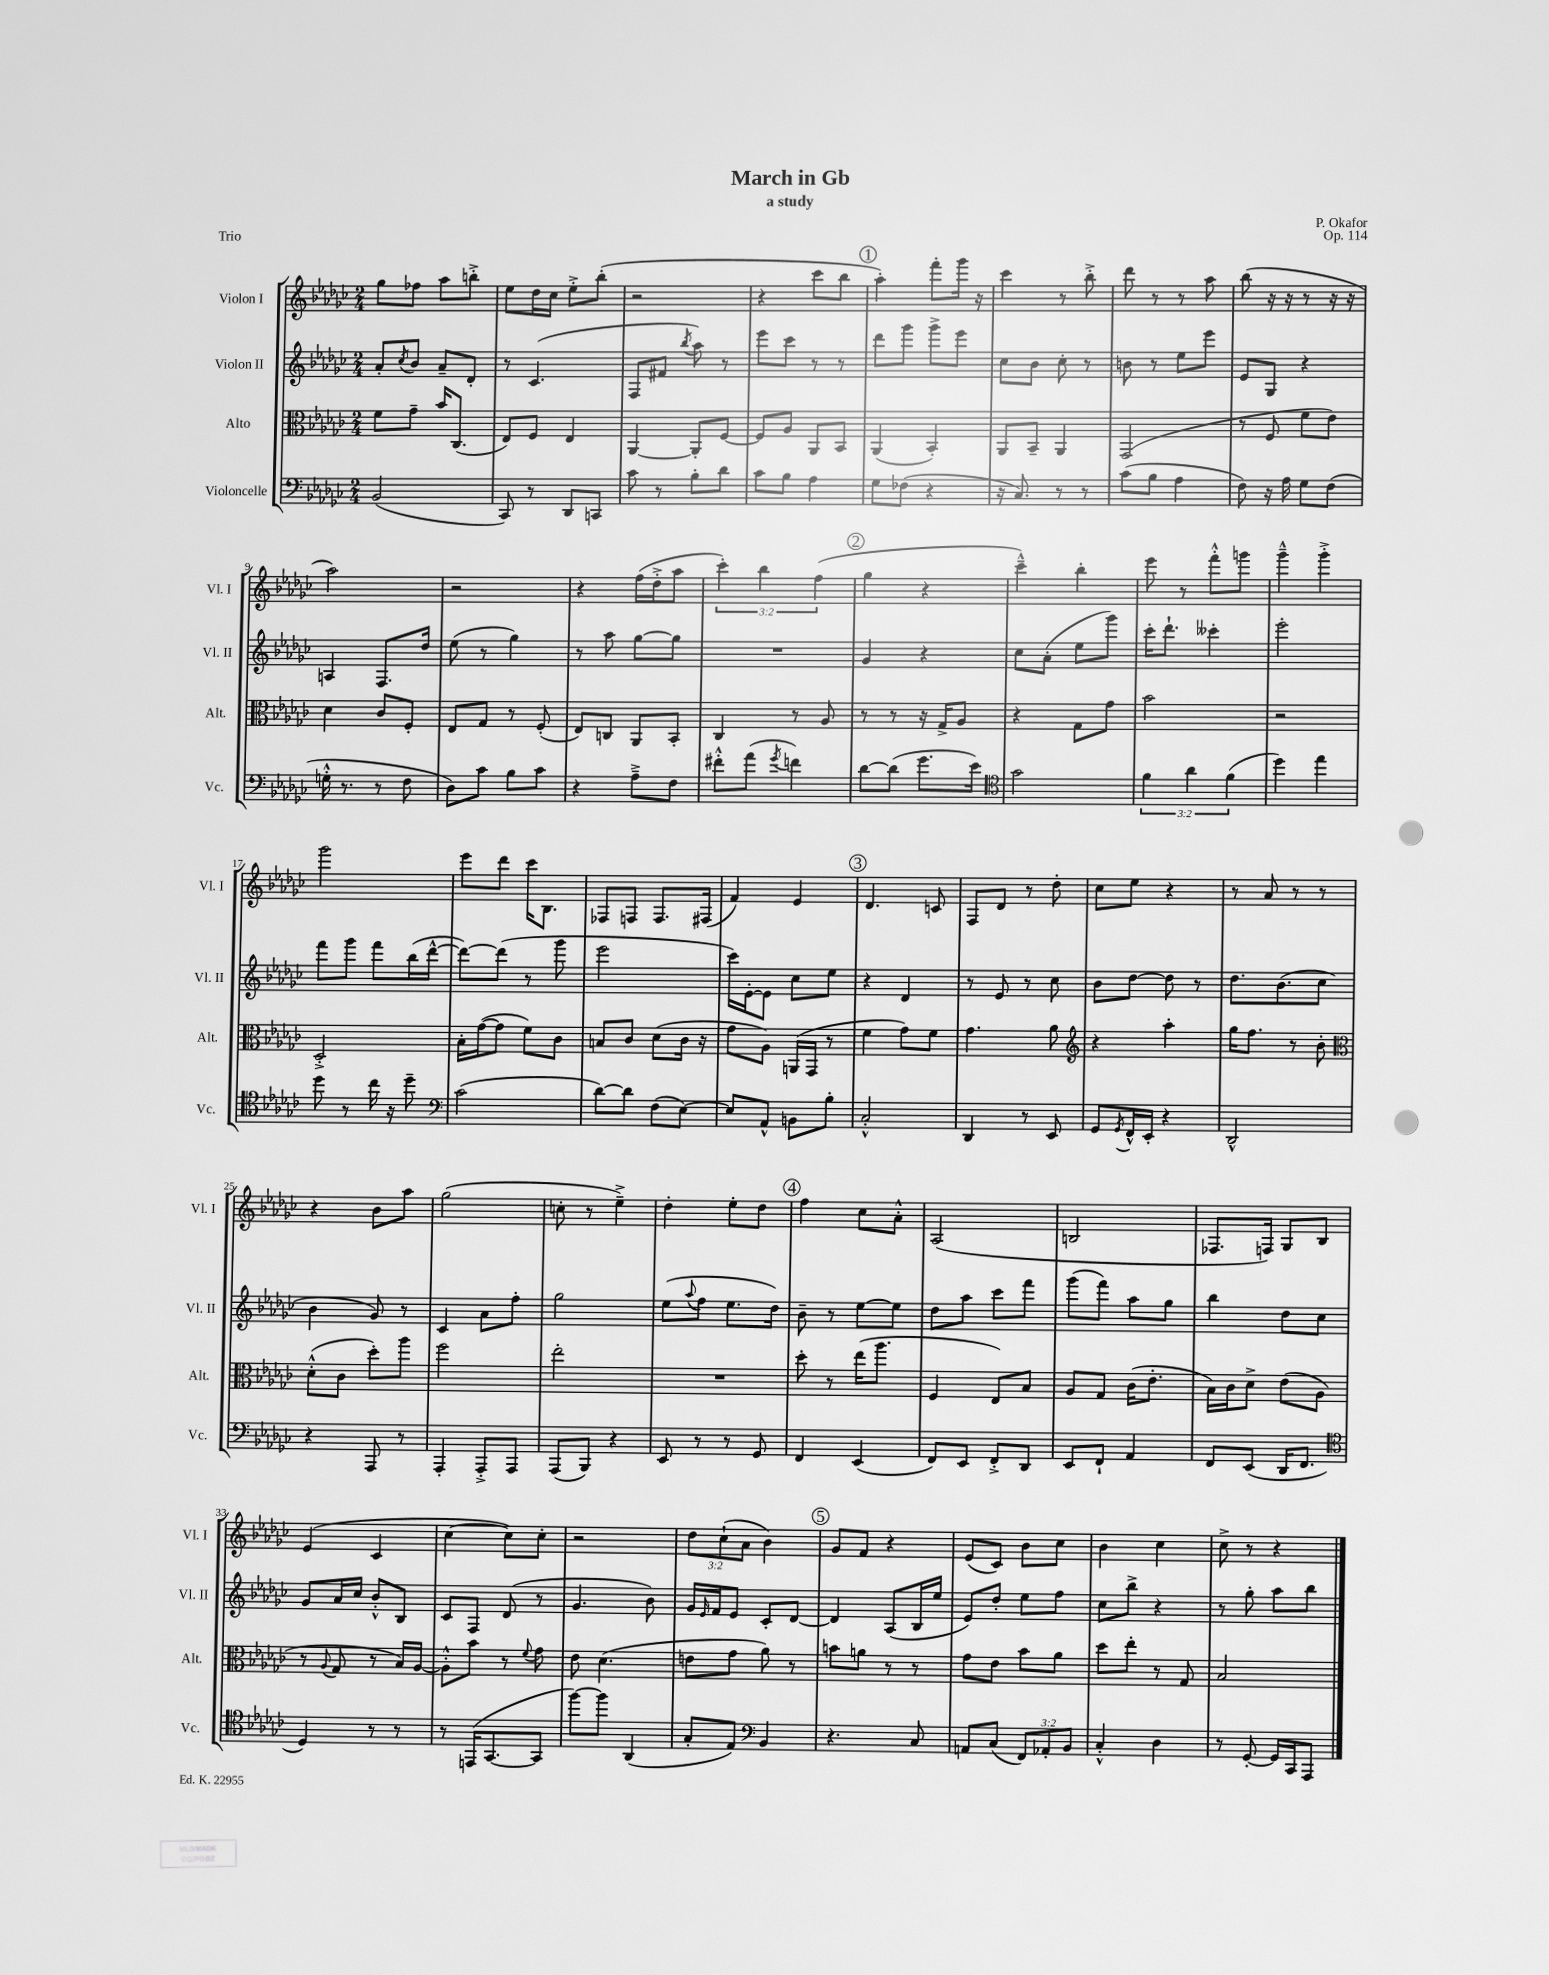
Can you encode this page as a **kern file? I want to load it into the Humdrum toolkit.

**kern	**kern	**kern	**kern
*part4	*part3	*part2	*part1
*staff4	*staff3	*staff2	*staff1
*I"Violoncelle	*I"Alto	*I"Violon II	*I"Violon I
*I'Vc.	*I'Alt.	*I'Vl. II	*I'Vl. I
*clefF4	*clefC3	*clefG2	*clefG2
*k[b-e-a-d-g-c-]	*k[b-e-a-d-g-c-]	*k[b-e-a-d-g-c-]	*k[b-e-a-d-g-c-]
*M2/4	*M2/4	*M2/4	*M2/4
=1	=1	=1	=1
(2BB-/	8f\L	8a-'/L	8gg-\L
.	.	8qcc-/	.
.	8g-~\J	8b-/J	8ff-X\J
.	16b-/KL	8a-~/L	8aa-\L
.	(8.C-/J	.	.
.	.	8d-'/J	8bbn'^\J
=2	=2	=2	=2
8CC-/)	8E-/L)	8r	8ee-\L
8r	8F/J	(4.c-/	16dd-\L
.	.	.	16cc-\JJ
8DD-/L	4E-/	.	8ee-'^\L
8CCn/J	.	.	(8bb-'\J
=3	=3	=3	=3
8c-\	[4AA-/	8F/L	2r
8r	.	8f#X/J	.
.	.	8qbb-/	.
8B-'\L	8AA-'/L]	8aa-\)	.
8d-\J	[8F/J	8r	.
=4	=4	=4	=4
8c-\L	8F/L]	8eee-\L	4r
8B-\J	8A-/J	8ccc-\J	.
4A-\	8AA-/L	8r	8ccc-\L
.	8BB-/J	8r	8bb-\J
!!LO:REH:place=s1:t=1
=5	=5	=5	=5
8G-\L	(4AA-/	8ddd-\L	4aa-'\)
(8F-X\J	.	8ggg-\J	.
4r	4BB-'/)	8ggg-^\L	8fff'\L
.	.	8eee-\J	16ggg-\Jk
.	.	.	16r
=6	=6	=6	=6
16r	8AA-/L	8cc-\L	4ccc-\
8.C-/)	.	.	.
.	8BB-~/J	8b-\J	.
8r	4AA-/	8cc-'\	8r
8r	.	8r	8bb-'^\
=7	=7	=7	=7
(8c-\L	(2GG-/	8bn\	8ddd-\
8B-\J	.	8r	8r
4A-\	.	8ee-\L	8r
.	.	8eee-\J	8aa-\
=8	=8	=8	=8
8F\)	8r	8e-/L	(8bb-\
16r	8F/	8G-/J	16r
16A-\	.	.	16r
8G-\L	8f\L	4r	8r
(8F\J	8e-\J)	.	16r
.	.	.	16r
!!LO:LB:g=z
=9	=9	=9	=9
16Gn'^^\	4d-\	4An/	2aa-\)
8.r	.	.	.
8r	8c-/L	8.F/L	.
8F\	8F'/J	.	.
.	.	16dd-/Jk	.
=10	=10	=10	=10
8D-\L)	8E-/L	(8ee-\	2r
8c-\J	8G-/J	8r	.
8B-\L	8r	4gg-\)	.
8c-\J	(8F'/	.	.
=11	=11	=11	=11
4r	8E-/L)	8r	4r
.	8Cn/J	8aa-\	.
8A-~^\L	8AA-/L	[8gg-\L	(16ff\LL
.	.	.	16dd-'^\J
8F\J	8BB-'/J	8gg-\J]	8aa-\J
=12	=12	=12	=12
8f#X'^^\L	4C-/	2r	6ccc-'\)
(8a-\J	.	.	.
.	.	.	6bb-\
8qg-/	.	.	.
4fn\)	8r	.	.
.	.	.	(6ff\
.	8A-/	.	.
!!LO:REH:place=s1:t=2
=13	=13	=13	=13
[8d-\L	8r	4g-/	4gg-\
(8d-\J]	8r	.	.
8.g-\L	16r	4r	4r
.	16G-^/KL	.	.
.	8A-/J	.	.
16e-\Jk)	.	.	.
=14	=14	=14	=14
*clefC4	*	*	*
2g-\	4r	8cc-\L	4ccc-~^^\)
.	.	(8a-'\J	.
.	8G-\L	8ee-\L	4bb-'\
.	8g-\J	8ggg-\J)	.
=15	=15	=15	=15
6f\	2b-\	16ccc-'\KL	8eee-\
.	.	8.ddd-`\J	.
.	.	.	8r
6a-\	.	.	.
.	.	4ccc--X'\	8fff'^^\L
(6f\	.	.	.
.	.	.	8gggn\J
=16	=16	=16	=16
4dd-\)	2r	2eee-'\	4ggg-~^^\
4ee-\	.	.	4ggg-'^\
!!LO:LB:g=z
=17	=17	=17	=17
8dd-\	2D-'^/	8fff\L	2ggg-\
8r	.	8ggg-\J	.
16cc-\	.	8fff\L	.
16r	.	.	.
8dd-~\	.	(16bb-\L	.
.	.	[16ddd-^^\JJ	.
=18	=18	=18	=18
*clefF4	*	*	*
(2c-\	16B-'\LL	8ddd-\L_)	8eee-\L
.	([16g-\J	.	.
.	8g-\J]	(8ddd-\J]	8ddd-\J
.	8f\L)	8r	16ccc-\KL
.	.	.	8.B-\J
.	8c-\J	8ggg-\	.
=19	=19	=19	=19
[8d-\L)	8Bn/L	2eee-\	8F-X/L
8d-\J]	8c-/J	.	8Fn/J
(8F\L	(8d-\L	.	8.F/L
[8E-\J)	16c-\Jk	.	.
.	16r	.	(16F#X/Jk
=20	=20	=20	=20
8E-/L]	8g-\L	16ccc-\LL)	4f/)
.	.	[16e-'\J	.
8AA-^^/J	8A-\J)	8e-\J]	.
8BBn\L	(16AAn/LL	8cc-\L	4e-/
.	16GG-/JJ	.	.
8B-'\J	8r	8ee-\J	.
!!LO:REH:place=s1:t=3
=21	=21	=21	=21
2C-'^^/	4f\	4r	4.d-/
.	8g-\L)	4d-/	.
.	8f\J	.	8cn/
=22	=22	=22	=22
4DD-/	4.g-\	8r	8F/L
.	.	8e-/	8d-/J
8r	.	8r	8r
8EE-/	8a-\	8cc-\	8dd-'\
=23	=23	=23	=23
*	*clefG2	*	*
8GG-/L	4r	8b-\L	8cc-\L
8qGG-/	.	.	.
16FF^^/L	.	[8dd-\J	8ee-\J
16EE-'/JJ	.	.	.
4r	4aa-'\	8dd-\]	4r
.	.	8r	.
=24	=24	=24	=24
2DD-^^/	16gg-\KL	8.dd-\L	8r
.	8.ff\J	.	.
.	.	.	8a-/
.	.	(8.b-\	.
.	8r	.	8r
.	8b-'\	8cc-\J	8r
!!LO:LB:g=z
=25	=25	=25	=25
*	*clefC3	*	*
4r	(8d-'^^\L	4b-\	4r
.	8c-\J	.	.
8AAA-/	8dd-'\L)	8g-/)	8b-\L
8r	8aa-\J	8r	8aa-\J
=26	=26	=26	=26
4AAA-'/	2ff\	4c-/	(2gg-\
8AAA-'^/L	.	8a-\L	.
8AAA-/J	.	8ff'\J	.
=27	=27	=27	=27
(8AAA-/L	2ee-'\	2gg-\	8ccn'\
8BBB-/J)	.	.	8r
4r	.	.	4ee-~^\)
=28	=28	=28	=28
8EE-/	2r	(8ee-\L	4dd-'\
.	.	8qqaa-/	.
8r	.	8ff\J	.
8r	.	8.ee-\L	8ee-'\L
8GG-/	.	.	8dd-\J
.	.	16dd-\Jk)	.
!!LO:REH:place=s1:t=4
=29	=29	=29	=29
4FF/	8dd-'\	8b-~\	4ff\
.	8r	8r	.
(4EE-/	(16ee-\KL	[8ee-\L	8cc-\L
.	8.aa-\J	.	.
.	.	8ee-\J]	8a-'^^\J
=30	=30	=30	=30
8FF/L)	4F/	8dd-\L	(2A-/
8EE-/J	.	8aa-\J	.
8FF'^/L	8E-/L)	8ccc-\L	.
8DD-/J	8B-/J	8fff\J	.
=31	=31	=31	=31
8EE-/L	8A-/L	(8ggg-\L	2Bn/
8FF`/J	8G-/J	8fff\J)	.
4AA-/	(16c-\KL	8aa-\L	.
.	8.e-'\J	.	.
.	.	8gg-\J	.
=32	=32	=32	=32
8FF/L	16B-\LL)	4bb-\	8.F-X/L
.	16c-\J	.	.
(8EE-/J	8d-^\J	.	.
.	.	.	16Fn/Jk)
16DD-/KL	(8e-\L	8dd-\L	8G-/L
8.FF/J	.	.	.
.	8A-\J	8cc-\J	8B-/J
!!LO:LB:g=z
=33	=33	=33	=33
*clefC4	*	*	*
4D-/)	8r	8g-/L	(4e-/
.	8qqA-/	.	.
.	8G-/	16a-/L	.
.	.	16cc-/JJ	.
8r	8r	8b-'^^/L	4c-/
8r	16B-/LL)	8B-/J	.
.	[16A-/JJ	.	.
=34	=34	=34	=34
8r	8A-'^^\L]	8c-/L	[4cc-\
(16EEn/KL	8b-\J	8F/J	.
[8.GG-/	.	.	.
.	8r	(8d-/	8cc-\L])
.	8qqf/	.	.
8GG-/J]	8g-\	8r	8cc-'\J
=35	=35	=35	=35
[8ff\L)	8e-\	4.g-/	2r
8ff\J]	(4.d-\	.	.
(4AA-/	.	.	.
.	.	8b-\)	.
=36	=36	=36	=36
8G-'/L	8en\L	16g-/LL	12dd-\L
.	.	16qqe-/	.
.	.	16f/J	.
.	.	.	(12cc-`\
8E-/J)	8g-\J	8e-/J	.
.	.	.	12a-\J
*clefF4	*	*	*
4BB-/	8a-\)	8c-'/L	4b-\)
.	8r	[8d-/J	.
!!LO:REH:place=s1:t=5
=37	=37	=37	=37
4.r	8bn\L	4d-/]	8g-/L
.	8an\J	.	8f/J
.	8r	(8A-/L	4r
8C-/	8r	16B-/L	.
.	.	16ee-/JJ	.
=38	=38	=38	=38
8AAn/L	8g-\L	8e-/L)	(8e-/L
(8C-/J	8e-\J	8dd-'/J	8c-/J)
12FF/L)	8b-\L	8ee-\L	8b-\L
12AA-X'/	.	.	.
.	8a-\J	8ff\J	8cc-\J
12BB-/J	.	.	.
=39	=39	=39	=39
4C-'^^/	8dd-\L	8cc-\L	4b-\
.	8ee-'\J	8bb-^\J	.
4D-\	8r	4r	4cc-\
.	8G-/	.	.
=40	=40	=40	=40
8r	2B-/	8r	8cc-^\
[8GG-'/	.	8gg-'\	8r
16GG-/LL]	.	8aa-\L	4r
16CC-/J	.	.	.
8AAA-/J	.	8bb-\J	.
==	==	==	==
*-	*-	*-	*-
